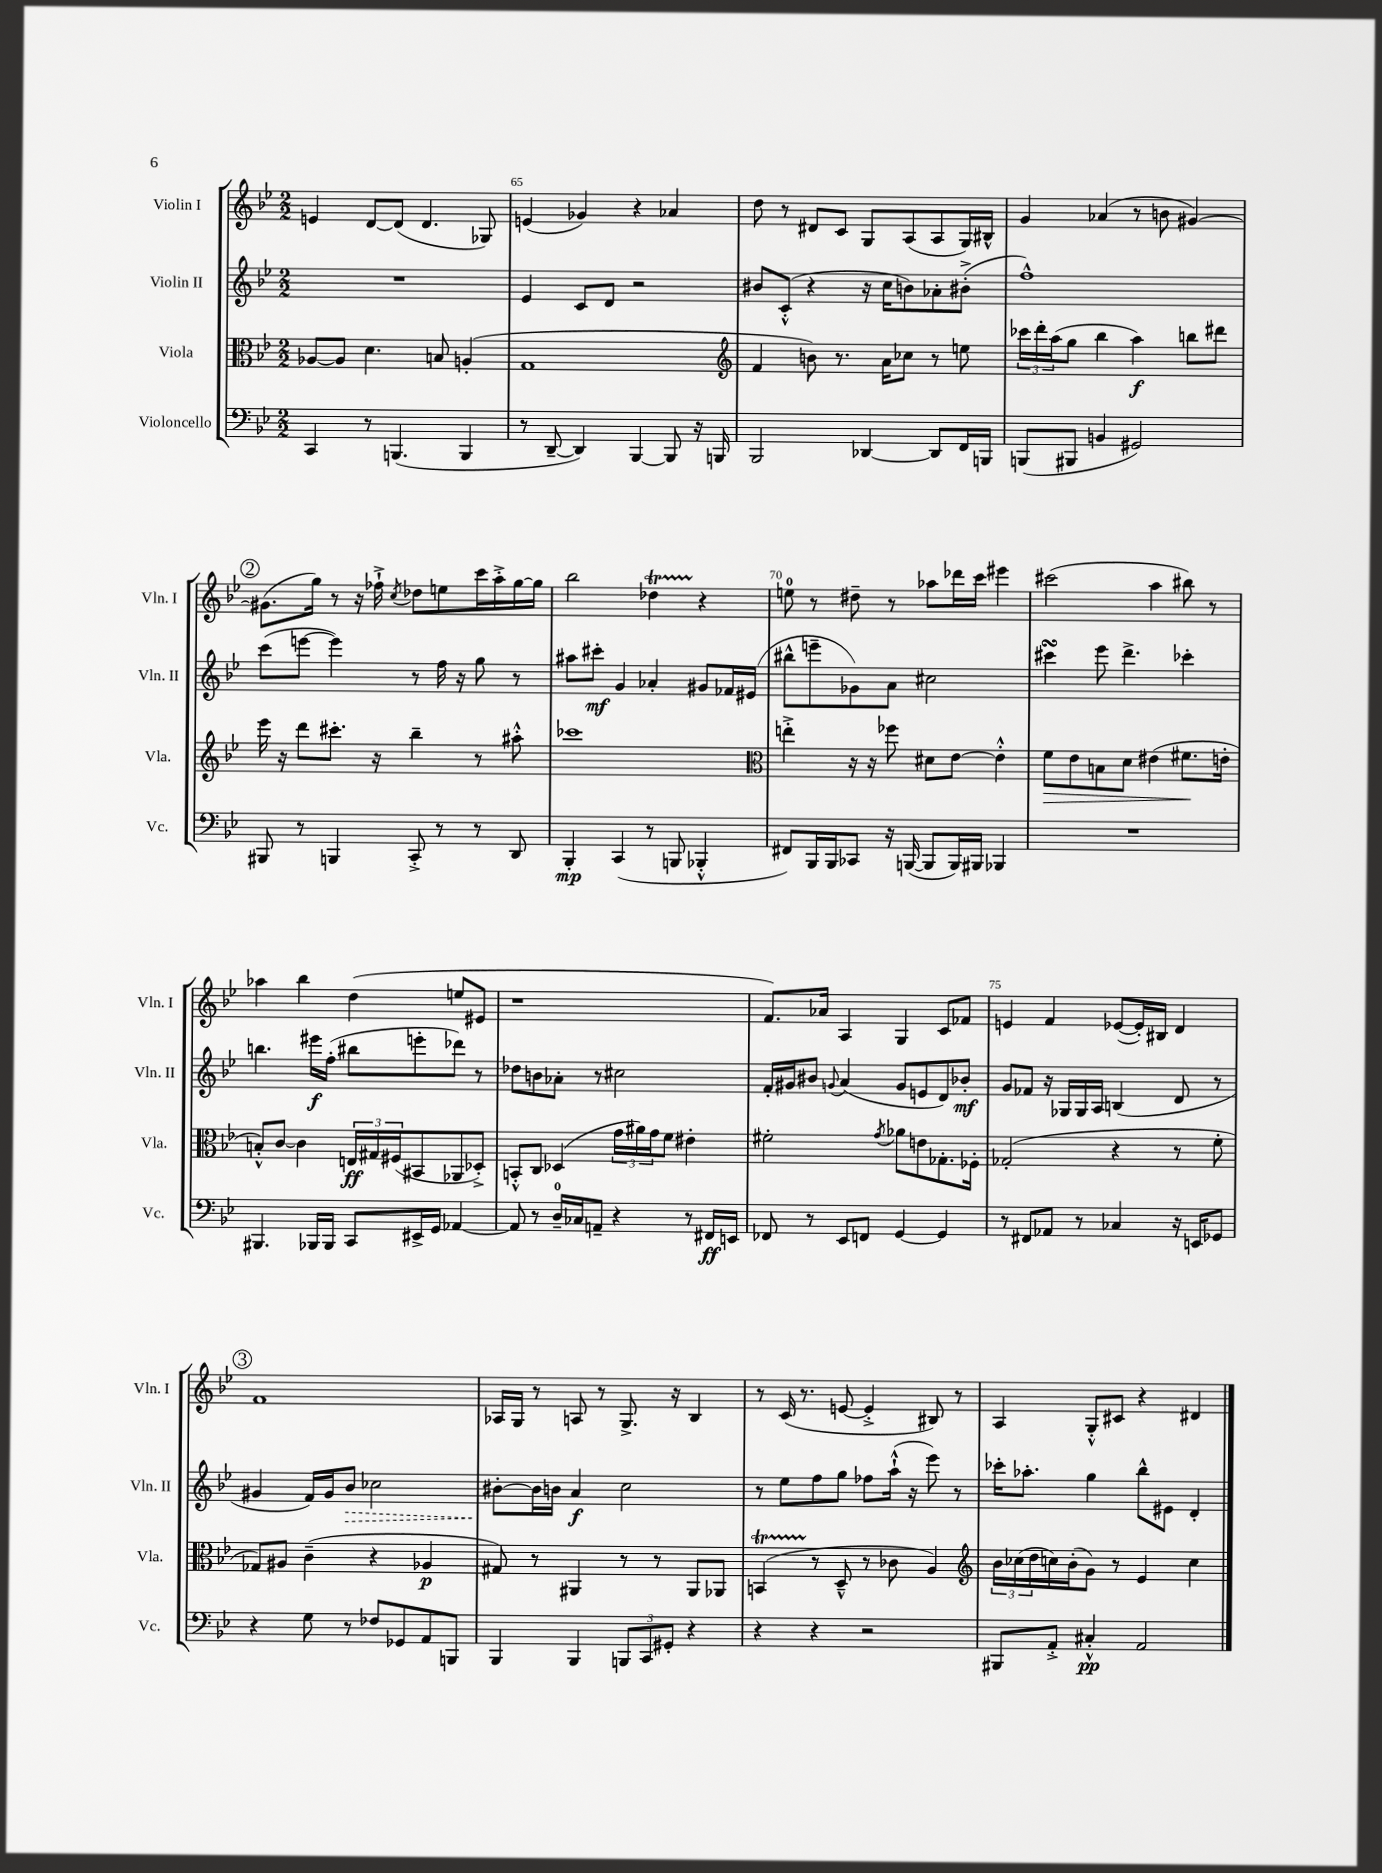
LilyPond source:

<<
\new StaffGroup <<
\new Staff = "s0" \with { instrumentName = "Violin I" shortInstrumentName = "Vln. I" } {
    \clef treble \key bes \major \numericTimeSignature \time 2/2
    e'4 d'8~ d'8( d'4. ges8) |
    e'4( ges'4) r4 aes'4 |
    d''8 r8 dis'8 c'8 g8 a8( a8 g16) bis16-^ |
    g'4 aes'4( r8 b'8 gis'4~) |
    \mark \markup { \circle "2" } gis'8.( g''16) r8 r16 fes''16-!-> \acciaccatura { c''8 } des''8 e''8 c'''16 a''16-.-> g''16~ g''16 |
    bes''2 des''4\startTrillSpan r4\stopTrillSpan |
    e''8-0 r8 dis''8-- r8 aes''8 des'''16 c'''16 eis'''4 |
    cis'''2( a''4 bis''8) r8 |
    aes''4 bes''4 d''4( e''8 eis'8 |
    r1 |
    f'8.) aes'16 a4 g4 c'8 fes'8 |
    e'4 f'4 ees'8~( ees'16-.) bis16 d'4 |
    \mark \markup { \circle "3" } f'1 |
    aes16 g16 r8 a8 r8 g8.-> r16 bes4 |
    r8 c'16( r8. e'8~ e'4-.-> bis8) r8 |
    a4 g8-.-^ cis'8 r4 dis'4 \bar "|." |
}
\new Staff = "s1" \with { instrumentName = "Violin II" shortInstrumentName = "Vln. II" } {
    \clef treble \key bes \major \numericTimeSignature \time 2/2
    R1 |
    ees'4 c'8 d'8 r2 |
    bis'8 c'8-.-^( r4 r16 c''16 b'8) aes'8-. bis'8-.->( |
    f''1-^) |
    \mark \markup { \circle "2" } c'''8( e'''8~ e'''4) r8 f''16 r16 g''8 r8 |
    ais''8 cis'''8-.\mf g'4 aes'4-. gis'8 fes'16 eis'16( |
    bis''8-^ e'''8-- ges'8) a'8 cis''2 |
    cis'''4\turn ees'''8 d'''4.-> ces'''4-. |
    b''4. eis'''16\f f''16-.( bis''8 e'''8-. des'''8) r8 |
    des''8 b'8 aes'8-. r8 cis''2 |
    f'16-. gis'16 bis'8 \appoggiatura { g'8 } a'4( g'8 e'8 d'8) bes'8-.\mf |
    g'8 fes'8 r16 ges16 ges16 a16 b4( d'8 r8 |
    \mark \markup { \circle "3" } gis'4 f'16) gis'16 \once \override Hairpin.style = #'dashed-line bes'8\> ces''2 |
    bis'8~-.\! bis'16 b'16 a'4\f c''2 |
    r8 ees''8 f''8 g''8 fes''8 a''16-!-^( r16 ees'''8) r8 |
    ces'''16-. aes''8.-. g''4 bes''8-^ eis'8 d'4-. \bar "|." |
}
\new Staff = "s2" \with { instrumentName = "Viola" shortInstrumentName = "Vla." } {
    \clef alto \key bes \major \numericTimeSignature \time 2/2
    aes8~ aes8 d'4. b8 a4-.( |
    g1 |
    \clef treble f'4 b'8) r8. a'16 ces''8 r8 e''8 |
    \tuplet 3/2 { ces'''16 d'''16-. a''16( } g''8 bes''4 a''4\f) b''8 dis'''8 |
    \mark \markup { \circle "2" } ees'''16 r16 d'''8 cis'''8.-. r16 bes''4-- r8 ais''8-.-^ |
    ces'''1 |
    \clef alto e''4-.-> r16 r16 fes''8 dis'8 ees'8~ ees'4-.-^ |
    f'8\> ees'8 b8 d'8 eis'4( fis'8.\! e'16-. |
    b8-.-^) c'8~ c'4 \tuplet 3/2 { e16\ff gis16 fis16( } bis,8 aes,8 des8-.->) |
    b,8-.-^ c8 des4( \tuplet 3/2 { g'16 ais'16) g'16 } f'8 eis'4-. |
    fis'2-. \acciaccatura { g'8 } aes'8 e'8 ges8.-. fes16-. |
    ges2-.( r4 r8 f'8-. |
    \mark \markup { \circle "3" } ges8) ais8 c'4--( r4 aes4\p |
    gis8) r8 ais,4 r8 r8 ais,8 aes,8 |
    b,4\startTrillSpan( r8\stopTrillSpan d8---^ r8 ces'8 a4) |
    \clef treble \tuplet 3/2 { bes'16 ces''16( d''16 } c''16) bes'16-.( g'8) r8 ees'4 c''4 \bar "|." |
}
\new Staff = "s3" \with { instrumentName = "Violoncello" shortInstrumentName = "Vc." } {
    \clef bass \key bes \major \numericTimeSignature \time 2/2
    c,4 r8 b,,4.( b,,4 |
    r8 d,8~-- d,4) bes,,4~ bes,,8 r16 b,,16 |
    bes,,2 des,4~ des,8 f,16 b,,16 |
    b,,8( bis,,8 b,4 gis,2) |
    \mark \markup { \circle "2" } bis,,8 r8 b,,4 c,8-.-> r8 r8 d,8 |
    bes,,4-.\mp c,4( r8 b,,8 bes,,4-.-^ |
    fis,8) bes,,16 bes,,16 ces,8 r16 b,,16~( b,,8 b,,16) bis,,16 bes,,4 |
    R1 |
    bis,,4. bes,,16 bes,,16 c,8 eis,16-> g,16 aes,4~ |
    aes,8 r8 d16-0-- ces16 a,8-- r4 r8 fis,16\ff e,16 |
    fes,8 r8 ees,8 f,8 g,4~ g,4 |
    r8 fis,8 aes,8 r8 ces4 r16 e,16 ges,8 |
    \mark \markup { \circle "3" } r4 g8 r8 fes8 ges,8 a,8 b,,8 |
    bes,,4 bes,,4 \tuplet 3/2 { b,,8 c,8 gis,8-. } r4 |
    r4 r4 r2 |
    bis,,8 a,8-.-> cis4-.-^\pp a,2 \bar "|." |
}
>>
>>
\layout { \context { \Score currentBarNumber = #64 \override BarNumber.break-visibility = ##(#f #t #t) barNumberVisibility = #(every-nth-bar-number-visible 5) } }
